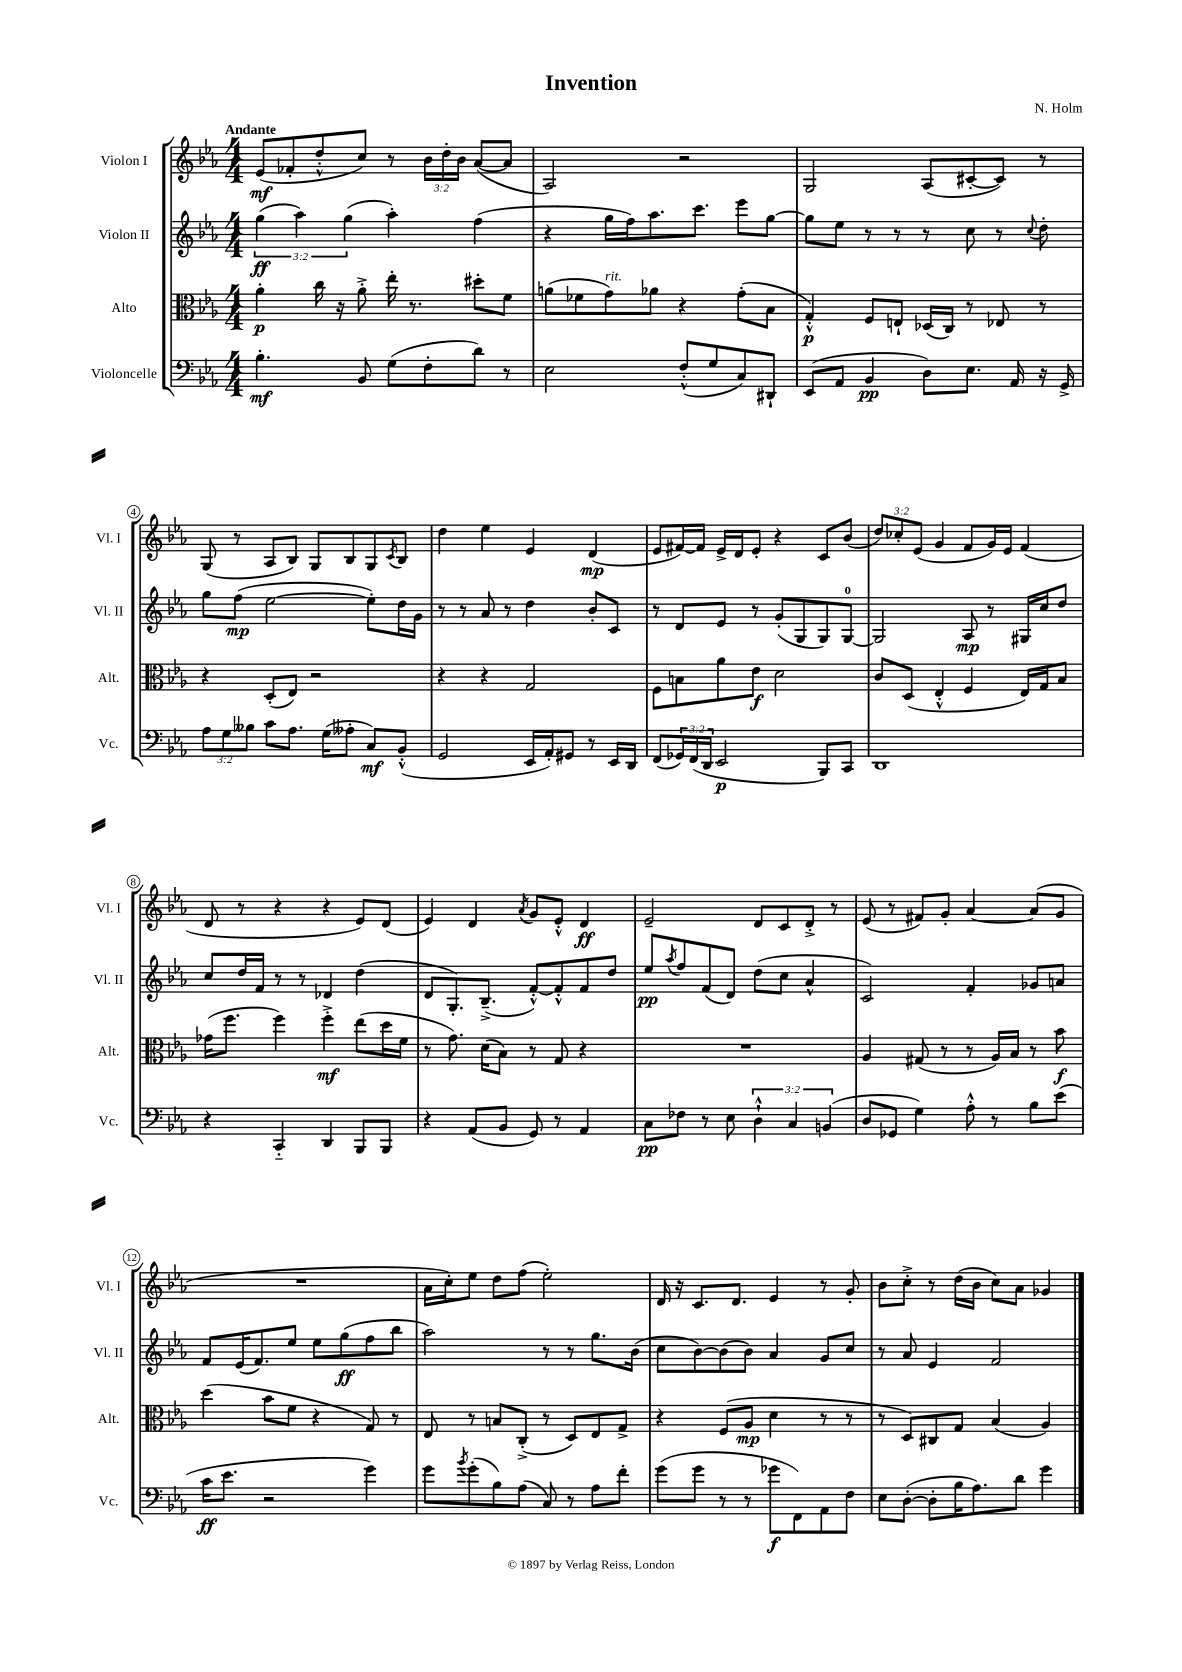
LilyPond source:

\header { title = "Invention" composer = "N. Holm" }
<<
\new StaffGroup <<
\new Staff = "s0" \with { instrumentName = "Violon I" shortInstrumentName = "Vl. I" } {
    \clef treble \key ees \major \numericTimeSignature \time 4/4 \override Staff.TupletNumber.text = #tuplet-number::calc-fraction-text \tempo "Andante"
    ees'8\mf( fes'8-. d''8-.-^ c''8) r8 \tuplet 3/2 { bes'16 d''16-. bes'16 } aes'8~( aes'8 |
    aes2) r2 |
    g2 aes8( cis'8~-. cis'8) r8 |
    g8( r8 aes8 bes8) g8 bes8 g8 \acciaccatura { c'8 } bes8 |
    d''4 ees''4 ees'4 d'4\mp( |
    ees'8 fis'16~) fis'16 ees'16-> d'16 ees'8-. r4 c'8 bes'8( |
    \tuplet 3/2 { d''8) ces''8-. ees'8( } g'4 f'8 g'16) ees'16 f'4( |
    d'8 r8 r4 r4 ees'8) d'8( |
    ees'4) d'4 \acciaccatura { aes'8 } g'8 ees'8-.-^ d'4\ff |
    ees'2-- d'8 c'8 d'8-.-> r8 |
    ees'8( r8 fis'8) g'8-. aes'4~ aes'8( g'8 |
    R1 |
    aes'16 c''16-.) ees''8 d''8 f''8( ees''2-.) |
    d'16 r16 c'8. d'8. ees'4 r8 g'8-. |
    bes'8 c''8-.-> r8 d''16( bes'16 c''8) aes'8 ges'4 \bar "|." |
}
\new Staff = "s1" \with { instrumentName = "Violon II" shortInstrumentName = "Vl. II" } {
    \clef treble \key ees \major \numericTimeSignature \time 4/4 \override Staff.TupletNumber.text = #tuplet-number::calc-fraction-text
    \tuplet 3/2 { g''4\ff( aes''4) g''4( } aes''4-.) f''4( |
    r4 g''16 f''16) aes''8. c'''8. ees'''8 g''8~ |
    g''8 ees''8 r8 r8 r8 c''8 r8 \appoggiatura { c''8 } d''8-. |
    g''8 f''8\mp( ees''2~ ees''8-.) d''16 g'16 |
    r8 r8 aes'8 r8 d''4 bes'8-. c'8 |
    r8 d'8 ees'8 r8 g'8-.( g8 g8) g8-0~ |
    g2 aes8\mp r8 gis16 c''16 d''8 |
    c''8 d''16 f'16 r8 r8 des'4 d''4( |
    d'8 g8.-.) bes8.--->( f'8~-.-^) f'8-.-^ f'8 d''8 |
    ees''8\pp \acciaccatura { aes''8 } f''8 f'8( d'8) d''8( c''8 aes'4-^ |
    c'2) f'4-. ges'8 a'8 |
    f'8 ees'16( f'8.) ees''8 ees''8 g''8\ff( f''8 bes''8 |
    aes''2) r8 r8 g''8. bes'16( |
    c''8 bes'8~) bes'8( bes'8) aes'4 g'8 c''8 |
    r8 aes'8 ees'4 f'2 \bar "|." |
}
\new Staff = "s2" \with { instrumentName = "Alto" shortInstrumentName = "Alt." } {
    \clef alto \key ees \major \numericTimeSignature \time 4/4
    aes'4-.\p c''16 r16 aes'8-.-> ees''16-. r8. dis''8-. f'8 |
    a'8( fes'8 g'8^\markup { \italic "rit." }) aes'8 r4 g'8-.( bes8 |
    g4-.-^\p) f8 e8-! des16( c16) r8 ees8 r8 |
    r4 d8-.( ees8) r2 |
    r4 r4 g2 |
    f8 b8 aes'8 ees'8\f d'2 |
    c'8 d8( ees4-.-^ f4 ees16) g16 bes8 |
    ges'16( f''8. f''4) f''4-.->\mf ees''8( d''16 f'16 |
    r8 g'8.) d'16( bes8) r8 g8 r4 |
    R1 |
    aes4 gis8( r8 r8 aes16) bes16 r8 bes'8\f |
    d''4( bes'8 f'8 r4 g8) r8 |
    ees8 r8 b8 c8-.->( r8 d8) ees8 g8-> |
    r4 f8( aes8\mp d'4 r8 r8 |
    r8 d8) cis8 g8 bes4( aes4) \bar "|." |
}
\new Staff = "s3" \with { instrumentName = "Violoncelle" shortInstrumentName = "Vc." } {
    \clef bass \key ees \major \numericTimeSignature \time 4/4 \override Staff.TupletNumber.text = #tuplet-number::calc-fraction-text
    bes4.-.\mf bes,8 g8( f8-. d'8) r8 |
    ees2 f8-.-^( g8 c8) dis,8-! |
    ees,8( aes,8 bes,4\pp d8) ees8. aes,16 r16 g,16-> |
    \tuplet 3/2 { aes8 g8 beses8 } c'8 aes8. g16( aeses8-. c8\mf) bes,8-.-^( |
    g,2 ees,16 aes,16-.) gis,8 r8 ees,16 d,16 |
    f,8( \tuplet 3/2 { ges,16) f,16( d,16 } ees,2\p bes,,8) c,8 |
    d,1 |
    r4 c,4-_ d,4 bes,,8 bes,,8 |
    r4 aes,8( bes,8 g,8) r8 aes,4 |
    c8\pp fes8 r8 ees8 \tuplet 3/2 { d4-!-^ c4 b,4( } |
    d8 ges,8 g4) aes8-.-^ r8 bes8 ees'8( |
    c'16\ff ees'8. r2 g'4) |
    g'8 \acciaccatura { bes'8 } g'8-.( bes8) aes8( c8) r8 aes8 f'8-. |
    g'8( g'8 r8 r8 ges'8\f f,8) aes,8 f8 |
    ees8 d8~-.( d8-. bes16 aes8.) d'8 g'4 \bar "|." |
}
>>
>>
\layout { \context { \Score \override BarNumber.stencil = #(make-stencil-circler 0.1 0.3 ly:text-interface::print) } }
